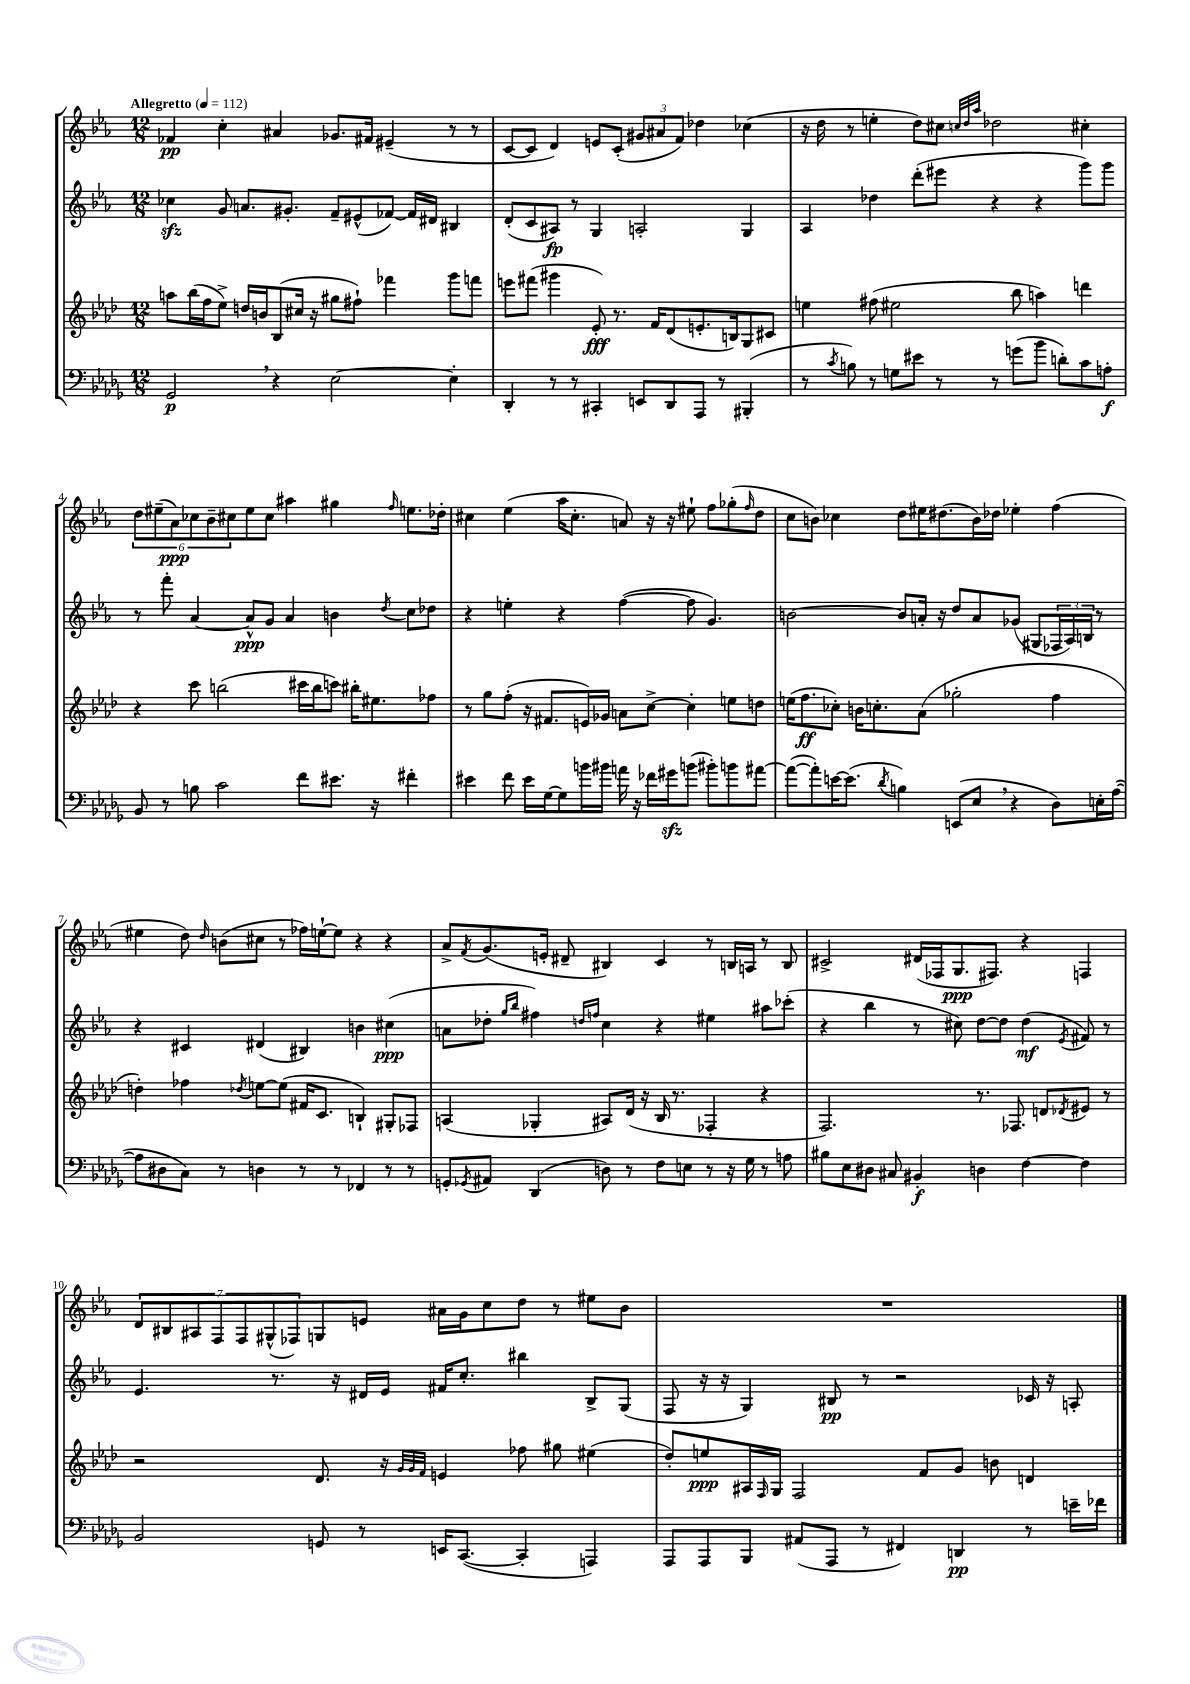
<<
\new StaffGroup <<
\new Staff = "s0" {
    \clef treble \key ees \major \numericTimeSignature \time 12/8 \tempo "Allegretto" 4 = 112
    fes'4\pp c''4-. ais'4 ges'8. fis'16 eis'4--( r8 r8 |
    c'8~ c'8 d'4) e'8 c'8-.( \tuplet 3/2 { gis'8 ais'8 f'8) } des''4 ces''4( |
    r16 d''16 r8 e''4-. d''8) cis''8 \grace { c''32 d''32 aes''32 } des''2 cis''4-. |
    \tuplet 6/4 { d''8 eis''8--( aes'8\ppp) ces''8 bes'8-- cis''8 } eis''8 cis''8 ais''4 gis''4 \grace { f''16 } e''8. des''16-. |
    cis''4 ees''4( aes''16 cis''8.-. a'8) r16 r16 eis''8-! f''8 ges''8-.( \grace { f''16 } d''8 |
    c''8 b'8) ces''4 d''8 eis''16 dis''8.( b'16) des''16 ees''4-. f''4( |
    eis''4 d''8) \grace { d''16 } b'8( cis''8 r8 fes''16) e''16~-! e''8 r4 r4 |
    aes'8-> \acciaccatura { f'8 } g'8.( e'16-. dis'8-- bis4) c'4 r8 b16 a16 r8 b8 |
    cis'2-> dis'16( fes16 g8.\ppp fis8.) r4 f4 |
    \tuplet 7/4 { d'8 bis8 ais8 f8 f8 gis8-^( fes8) } g8 e'8 ais'16 g'16 c''8 d''8 r8 eis''8 bes'8 |
    R1. \bar "|." |
}
\new Staff = "s1" {
    \clef treble \key ees \major \numericTimeSignature \time 12/8
    ces''4\sfz g'8 a'8. gis'8.-. f'8-- eis'8-^( fes'8~) fes'16 dis'16 bis4 |
    d'8-.( c'8 ais8\fp) r8 g4 a2-. g4 |
    aes4 des''4 d'''8-.( eis'''8 r4 r4 g'''8) g'''8 |
    r8 f'''8-. aes'4~ aes'8-^\ppp g'8 aes'4 b'4 \acciaccatura { d''8 } c''8 des''8 |
    r4 e''4-. r4 f''4~( f''8 g'4.) |
    b'2~ b'8 a'16-. r16 d''8 a'8 ges'8( gis8 \tuplet 3/2 { fes16 aes16) b16 } r8 |
    r4 cis'4 dis'4( bis4) b'4 cis''4\ppp( |
    a'8 des''8-. \grace { g''16 bes''16 } fis''4) \grace { d''16 f''16 } c''4 r4 eis''4 ais''8 ces'''8-.( |
    r4 bes''4 r8 cis''8) d''8~ d''8 d''4\mf( \acciaccatura { ees'8 } fis'8) r8 |
    ees'4. r8. r16 dis'16 ees'16 fis'16 c''8.-. bis''4 bes8-> g8( |
    f8 r16 r16 g4) bis8\pp r8 r2 ces'16 r16 a8-. \bar "|." |
}
\new Staff = "s2" {
    \clef treble \key aes \major \numericTimeSignature \time 12/8
    a''8 bes''16( f''16 ees''8->) d''16 b'16 bes8( cis''16 r16 gis''8 fis''8-!) fes'''4 g'''8 f'''8 |
    e'''8 fis'''8( gis'''4 ees'8-.\fff) r8. f'16 des'8( e'8.-. b16) g8 cis'8 |
    e''4 fis''8( eis''2 bes''8 a''4) d'''4 |
    r4 c'''8 b''2( cis'''16 b''16 c'''8) bis''16-. eis''8. fes''8 |
    r8 g''8 f''8-.( r16 fis'8. e'16) ges'16 a'8 c''8~-> c''4-. e''8 d''8 |
    e''16( f''8.\ff ces''8-.) b'16 c''8.-. aes'8( ges''2-. f''4 |
    d''4-.) fes''4 \acciaccatura { des''8 } e''8~ e''8( fis'16 c'8. b4-!) gis8-. fes8 |
    a4( ges4-. ais8) des'16( r16 bes16 r8. fes4-. r4 |
    f2.) r8. fes8. d'8 \acciaccatura { des'8 } eis'8 r8 |
    r2 des'8. r16 \grace { g'32 g'32 f'32 } e'4 fes''8 gis''8 eis''4( |
    des''8-.) e''8\ppp ais16 \grace { f16 } g16 f2 f'8 g'8 b'8 d'4 \bar "|." |
}
\new Staff = "s3" {
    \clef bass \key des \major \numericTimeSignature \time 12/8
    ges,2\p \breathe r4 ees2~ ees4-. |
    des,4-. r8 r8 cis,4-. e,8 des,8 aes,,8 r8 bis,,4-.( |
    r8 \acciaccatura { c'8 } b8) r8 g8 eis'8 r8 r8 g'8( bes'8 d'8-.) c'8 a8-.\f |
    bes,8 r8 b8 c'2 f'8 eis'8. r16 fis'4-. |
    eis'4 f'8 eis'16 ges16~ ges8 b'16 bis'16 a'16 r16 fes'16 gis'16\sfz b'8( bis'8-.) b'8 ais'8~ |
    ais'8~( ais'8-.) e'16~ e'8.( \acciaccatura { des'8 } b4) e,8( ees8 \breathe r4 des8) e16-. aes16~( |
    aes8 dis8 c8) r8 d4 r8 r8 fes,4 r8 r8 |
    g,8-. \acciaccatura { ges,8 } ais,8 des,4( d8) r8 f8 e8 r8 r16 ges16 r8 a8 |
    bis8 ees8 dis8 cis8 bis,4-.\f d4 f4~ f4 |
    bes,2 g,8 r8 e,16 c,8.~( c,4-. a,,4) |
    aes,,8 aes,,8 bes,,8 ais,8( aes,,8 r8 fis,4) d,4\pp r8 e'16-- fes'16 \bar "|." |
}
>>
>>
